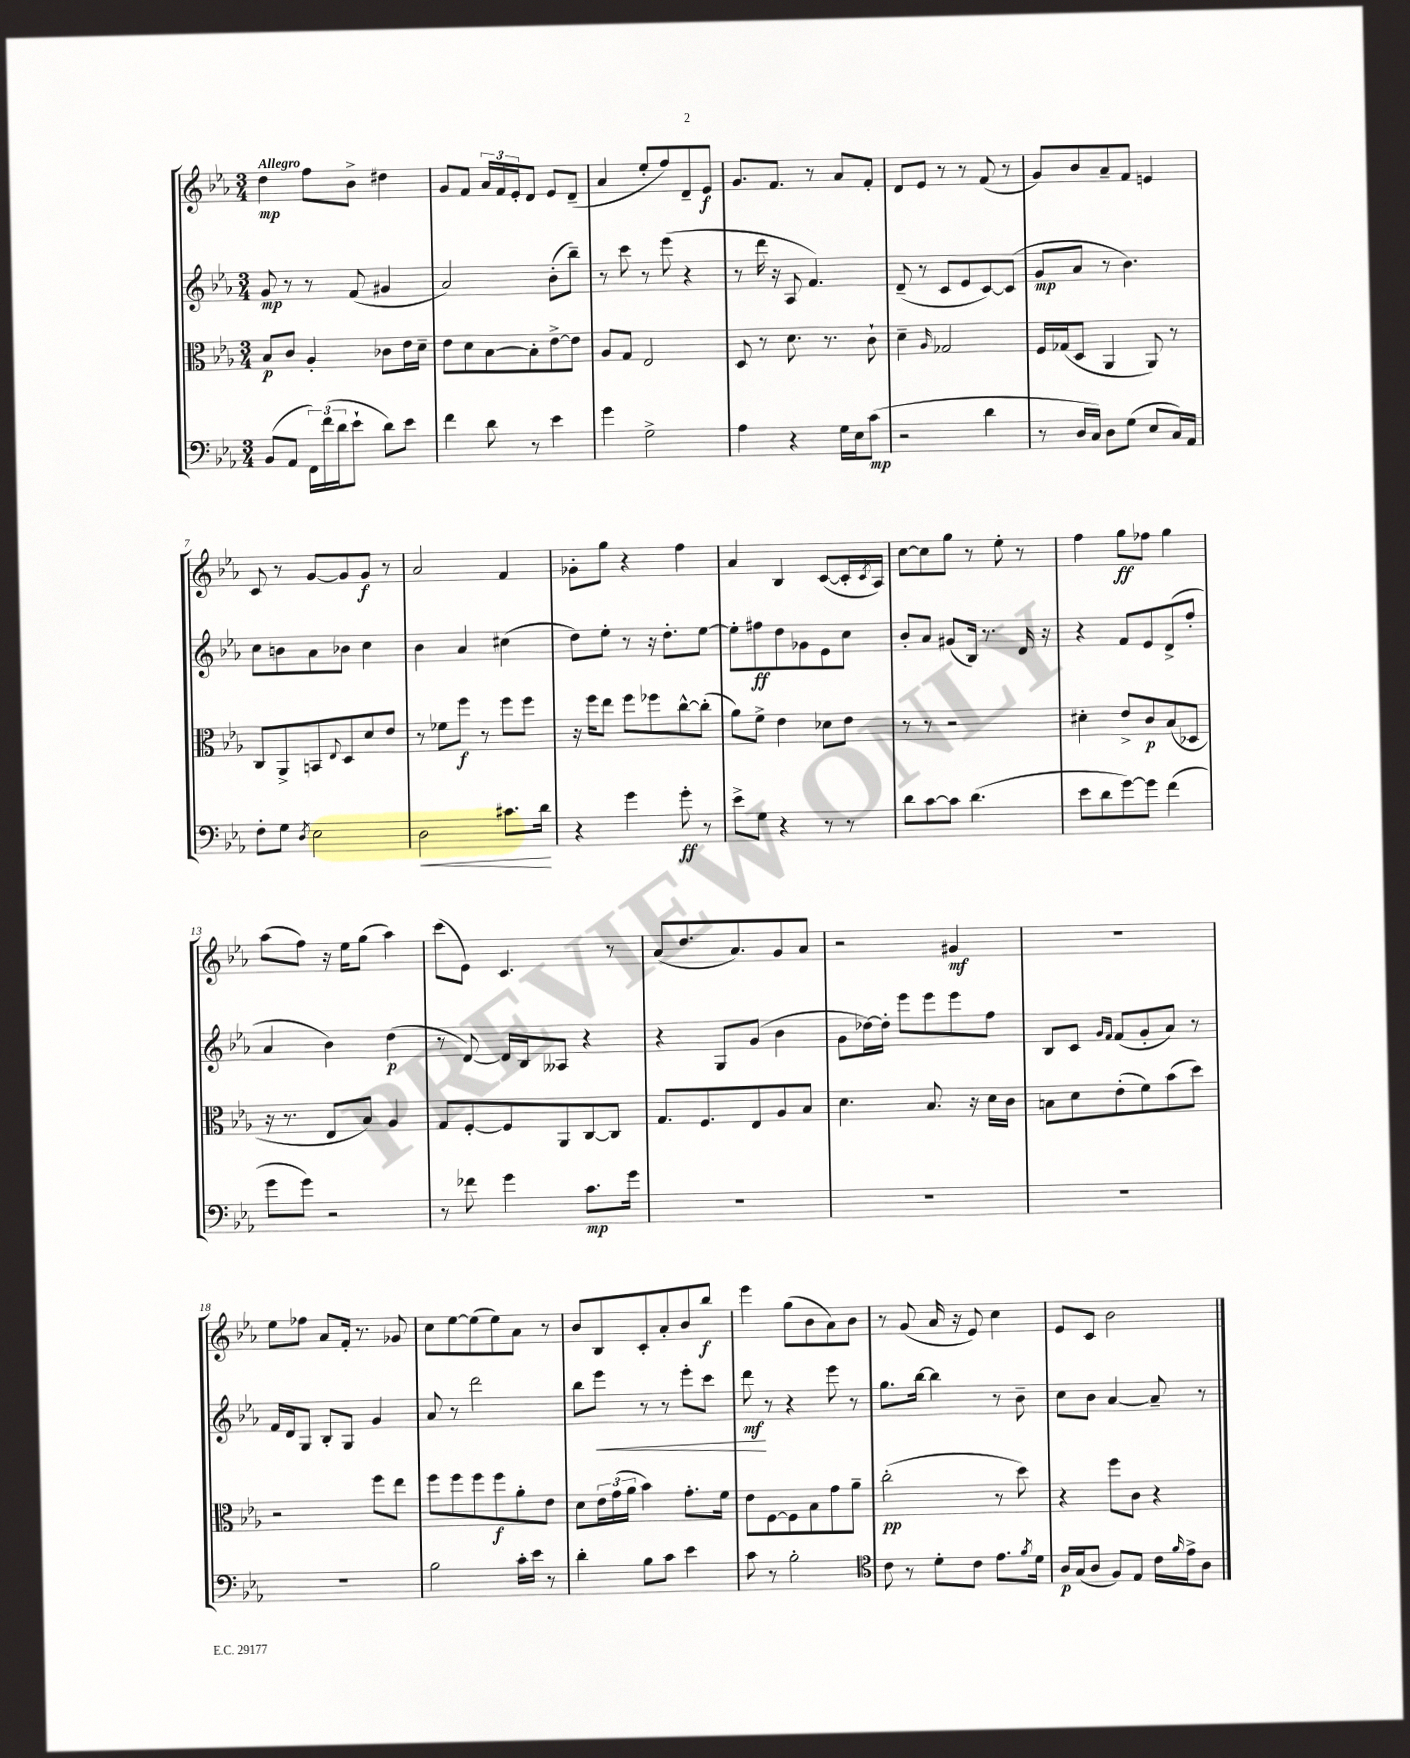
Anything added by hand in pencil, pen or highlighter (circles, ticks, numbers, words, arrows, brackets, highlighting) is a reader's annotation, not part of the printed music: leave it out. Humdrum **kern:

**kern	**kern	**kern	**kern
*staff4	*staff3	*staff2	*staff1
*clefF4	*clefC3	*clefG2	*clefG2
*k[b-e-a-]	*k[b-e-a-]	*k[b-e-a-]	*k[b-e-a-]
*M3/4	*M3/4	*M3/4	*M3/4
(8BB-/L	8B-/L	8g/	4dd\
8AA-/J	8c/J	8r	.
24FF\LL)	4A-'/	8r	8ff\L
(24f\	.	.	.
24d\J	.	.	.
8e-`\J	.	(8f/	8b-^\J
8d\L)	8c-\L	4g#/	4dd#\
8e-\J	16e-\L	.	.
.	16d~\JJ	.	.
=	=	=	=
4f\	8e-\L	2a-/)	8g/L
.	8d\	.	8f/J
8d\	[8B-\	.	24a-/LL
.	.	.	24f/
.	.	.	24e-'/J
8r	8B-'\]	.	8d/J
4e-\	[8e-^\	(8b-'\L	8e-/L
.	8e-\]J	8bb-~\J)	(8d~/J
=	=	=	=
4g\	8A-/L	8r	4a-/
.	8G/J	8ccc\	.
2G^\	2E-/	8r	8ee-'/L
.	.	(8eee-\	8ff/)
.	.	4r	8d~/
.	.	.	8e-/J
=	=	=	=
4A-\	8D/	8r	8.g/L
.	8r	16ddd\	.
.	.	16r	8.f/J
4r	8.d\	8A-/	.
.	.	4.f/)	8r
.	8.r	.	.
16G\LL	.	.	8a-/L
16E-\J	.	.	.
(8c\J	8c`\	.	8f'/J
=	=	=	=
2r	4d~\	(8d~/	8d/L
.	.	8r	8e-/J
.	16qqA-/	.	.
.	2G-/	8c/L	8r
.	.	8e-/	8r
4d\	.	[8c/)	(8f/
.	.	(8c/]J	8r
=	=	=	=
8r	16F/LL	8g/L	8g/L)
.	(16G-/J	.	.
16D/LL	8D/J	8a-/J	8b-/
16C/JJ)	.	.	.
8D\L	4AA-/	8r	8a-~/
(8G\J	.	4.b-\)	8f/J
8E-/L	8AA-/)	.	4e/
16C/L)	8r	.	.
16AA-/JJ	.	.	.
=	=	=	=
8F'\L	8C/L	8cc\L	8c/
8G\J	8AA-^/	8b\	8r
8qD/	.	.	.
2E-\	8BB/	8a-\	[8g/L
.	8qqE-/	.	.
.	8D/	8b-\J	8g/]
.	8d/	4cc\	8g/J
.	8e-/J	.	8r
=	=	=	=
2D\	8r	4b-\	2a-/
.	8f-\L	.	.
.	8ff\J	4a-/	.
.	8r	.	.
8.c#\L	8ff\L	(4cc#\	4f/
.	8ff\J	.	.
16d\Jk	.	.	.
=	=	=	=
4r	16r	8dd\L)	8g-'\L
.	16ff\LK	.	.
.	8ee-\J	8ee-'\J	8gg\J
4g\	8ff\L	8r	4r
.	8ff-\	16r	.
.	.	8.dd'\L	.
8g'\	[8cc^^\	.	4ff\
8r	(8cc'\]J	[8ee-\J	.
=	=	=	=
8e-^\L	8a-\L)	8ee-'\]L	4a-/
8G\J	8f^\J	8ff#\	.
4r	4e-\	8dd\	4B-/
.	.	8g-\	.
8r	8d-\L	8e-\	([8c/L
8r	8e-\J	8cc\J	16c'/]L
.	.	.	8qc/
.	.	.	16A-/JJ)
=	=	=	=
8d\L	8r	8b-'/L	[8cc\L
[8c\	8r	8a-/J	8cc\]
8c\]J	2r	(8g#/L	8gg\J
(4.d\	.	16B-/Jk)	8r
.	.	8.r	.
.	.	.	8ee-'\
.	.	16d/	8r
.	.	16r	.
=	=	=	=
8e-\L	4d#'\	4r	4ff\
8d\	.	.	.
[8g\)	8e-^/L	8f/L	8gg\L
8g\]J	8c/	8e-/	8ff-\J
(4f\	(8B-/	(8d^/	4gg\
.	8D-/J	8ff'/J	.
=	=	=	=
8g\L	16r	4a-/	(8aa-\L
.	8.r	.	.
8g\J)	.	.	8ff\J)
2r	8E-/L	4b-\)	16r
.	.	.	16ee-\LK
.	8B-/J)	.	(8gg\J
.	4A-/	(4dd\	4aa-\)
=	=	=	=
8r	8G/L	8r	(8ccc\L
8f-\	[8F'/	[8d/)	8e-\J)
4g\	8F/]	16d/]LL	4.c/
.	.	16B-/J	.
.	8AA-/	8A--/J	.
8.c\L	[8C/	4r	.
.	8C/]J	.	8r
16g\Jk	.	.	.
=	=	=	=
2.r	8.G/L	4r	(8a-/L
.	.	.	8.dd/
.	8.F/	.	.
.	.	8G/L	.
.	.	.	8.a-/)
.	8E-/	(8g/J	.
.	8A-/	4b-\	8g/
.	8B-/J	.	8a-/J
=	=	=	=
2.r	4.d\	8g\L	2r
.	.	[16dd-\L)	.
.	.	16dd-'\]JJ	.
.	.	8eee-\L	.
.	8.B-/	8eee-\	.
.	.	8eee-\	4g#/
.	16r	.	.
.	16d\LL	8ff\J	.
.	16c\JJ	.	.
=	=	=	=
2.r	8B\L	8B-/L	2.r
.	8d\	8c/J	.
.	.	16qqg/LL	.
.	.	16qqf/JJ	.
.	(8e-'\	(8f/L	.
.	8f\)	8g'/	.
.	(8b-\	8a-/J)	.
.	8dd\J)	8r	.
=	=	=	=
2.r	2r	16f/LL	8ee-\L
.	.	16d/J	.
.	.	8G/J	8ff-\J
.	.	8B-'/L	8a-/L
.	.	8G/J	16f'/Jk
.	.	.	8.r
.	8ff\L	4g/	.
.	8ee-\J	.	8g-/
=	=	=	=
2B-\	8ff\L	8a-/	8cc\L
.	8ff\	8r	[8ee-\
.	8ff\	2ddd\	(8ee-\]
.	8ff\	.	8ee-\)
16c'\LL	8a-'\	.	8a-\J
16e-\JJ	.	.	.
8r	8e-\J	.	8r
=	=	=	=
4d'\	8d\L	8bb-\L	8b-/L
.	24e-\L	8eee-\J	8B-/
.	(24g\	.	.
.	24a-\JJ	.	.
8B-\L	4b-\)	8r	8c'/
8c\J	.	8r	8a-'/
4e-\	8.g'\L	8eee-'\L	8b-/
.	.	8ccc\J	8bb-/J
.	16f\Jk	.	.
=	=	=	=
8c\	8e-\L	8ddd\	4eee-\
8r	[8F\	8r	.
2B-'\	8F\]	4r	(8gg\L
.	8B-\	.	8b-\
.	8g\	8eee-\	8a-\)
.	8a-~\J	8r	8b-\J
=	=	=	=
*clefC4	*	*	*
8c\	(2cc'\	8.gg\L	8r
8r	.	.	(8g/
.	.	[16bb-\Jk	.
8d'\L	.	4bb-\]	16a-/
.	.	.	16r
8c\J	.	.	8e-/)
8.e-\L	8r	8r	4cc\
.	8dd\)	8b-~\	.
8qf/	.	.	.
16d\Jk	.	.	.
=	=	=	=
16A-/LL	4r	8cc\L	8e-/L
(16G/J	.	.	.
8A-/J	.	8b-\J	8c/J
8F/L)	8ff\L	[4a-/	2b-\
8E-/J	8c\J	.	.
16c\LL	4r	8a-~/]	.
16qqf/	.	.	.
16e-^\J	.	.	.
8A-\J	.	8r	.
==	==	==	==
*-	*-	*-	*-
